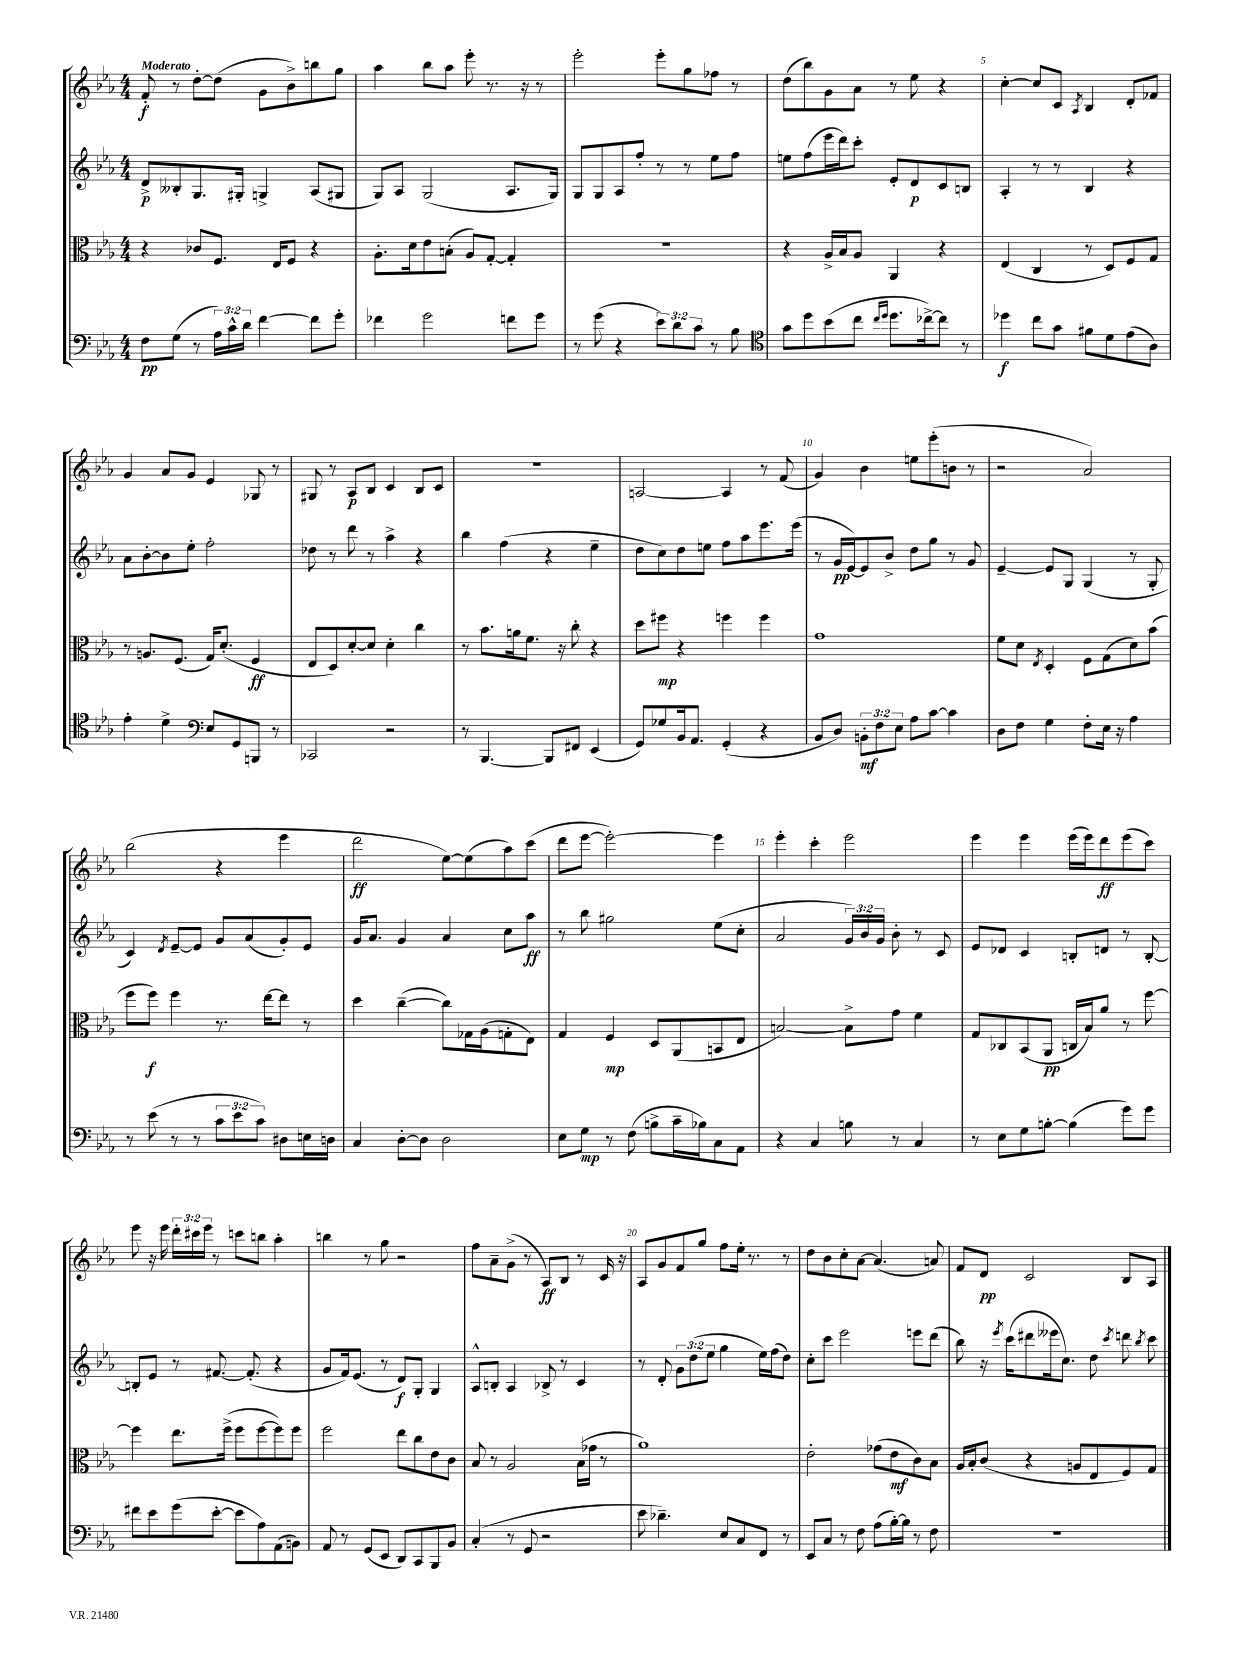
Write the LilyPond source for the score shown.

<<
\new StaffGroup <<
\new Staff = "s0" {
    \clef treble \key ees \major \numericTimeSignature \time 4/4 \override Staff.TupletNumber.text = #tuplet-number::calc-fraction-text \tempo "Moderato"
    \autoBeamOff f'8-.\f r8 d''8[~-. d''8]( g'8[ bes'8->) b''8 g''8] |
    aes''4 bes''8[ aes''8] ees'''8-. r8. r16 r8 |
    ees'''2-. ees'''8[-. g''8 fes''8] r8 |
    d''8[( bes''8) g'8 aes'8] r8 ees''8 r4 |
    c''4~-. c''8[ c'8] \acciaccatura { aes8 } bes4 d'8[-. fes'8] |
    g'4 aes'8[ g'8] ees'4 ges8 r8 |
    gis8 r8 aes8[\p bes8] c'4 bes8[ c'8] |
    R1 |
    a2~ a4 r8 f'8( |
    g'4) bes'4 e''8[ ees'''8-.( b'8] r8 |
    r2 aes'2) |
    bes''2( r4 ees'''4 |
    d'''2\ff ees''8[~) ees''8( aes''8) c'''8]( |
    d'''8[ ees'''8]~ ees'''2~-.) ees'''4 |
    ees'''4-. c'''4-. ees'''2 |
    ees'''4 ees'''4 ees'''16[( ees'''16) d'''8\ff ees'''8( c'''8]) |
    ees'''8 r16 ees'''16 \tuplet 3/2 { d'''16[-. cis'''16 ees'''16] } r8 c'''8[ b''8] aes''4-. |
    b''4 r8 g''8 r2 |
    f''8[ aes'8-- g'8]->( r8 aes8[\ff) bes8] r8 c'16 r16 |
    aes8[ g'8 f'8 g''8] f''8[ ees''16]-. r8. r8 |
    d''8[ bes'8 c''8-. aes'8]~ aes'4.( a'8) |
    f'8[ d'8]\pp c'2 bes8[ aes8] \bar "|." |
}
\new Staff = "s1" {
    \clef treble \key ees \major \numericTimeSignature \time 4/4 \override Staff.TupletNumber.text = #tuplet-number::calc-fraction-text
    \autoBeamOff d'8[->\p beses8-. g8. gis16]-. g4-> aes8[( gis8] |
    g8[) aes8] g2( aes8.[ g16]) |
    g8[ g8 aes8 f''8]-. r8 r8 ees''8[ f''8] |
    e''8[ f''8( ees'''16 d'''16) c'''8]-. ees'8[-. d'8\p c'8 b8] |
    aes4-. r8 r8 bes4 r4 |
    aes'8[ bes'8~-. bes'8 ees''8]-. f''2-. |
    des''8 r8 d'''8 r8 aes''4-> r4 |
    bes''4 f''4( r4 ees''4-- |
    d''8[ c''8) d''8 e''8] f''8[ aes''8 ees'''8. ees'''16]( |
    r8 g'16[\pp ees'16~) ees'8 bes'8]-> d''8[ g''8] r8 g'8 |
    ees'4~-- ees'8[ g8] g4( r8 g8-. |
    c'4) \acciaccatura { d'8 } ees'8[~-- ees'8] g'8[ aes'8( g'8-.) ees'8] |
    g'16[ aes'8.] g'4 aes'4 c''8[ aes''8]\ff |
    r8 bes''8 gis''2 ees''8[( c''8]-. |
    aes'2 \tuplet 3/2 { g'16[) bes'16 g'16] } bes'8-. r8 c'8 |
    ees'8[ des'8] c'4 b8[-. d'8] r8 b8~-. |
    b8[-. ees'8] r8 fis'8.~ fis'8.-.( r4 |
    g'8[ f'16) ees'8.]( r8 d'8[\f) g8]-. g4 |
    aes8[-^ b8]-. aes4 bes8-> r8 c'4 |
    r8 d'8-. \tuplet 3/2 { g'8[ d''8( ees''8] } g''4 ees''16[) f''16( d''8]) |
    c''8[-. c'''8] ees'''2 e'''8[ d'''8]( |
    bes''8) r16 \acciaccatura { ees'''8 } c'''16[( dis'''8 eeses'''16 c''8.]) d''8 \acciaccatura { c'''8 } d'''8 \acciaccatura { bes''8 } c'''8 \bar "|." |
}
\new Staff = "s2" {
    \clef alto \key ees \major \numericTimeSignature \time 4/4
    \autoBeamOff r4 ces'8[ f8.] ees16[ f8] r4 |
    aes8.[-. d'16 ees'8 b8]-.( aes8[) g8]~-. g4-. |
    R1 |
    r4 aes16[-> bes16 aes8] aes,4 r4 |
    ees4( c4 r8 d8[) f8 g8] |
    r8 a8.[ f8.]( g16[) d'8.]-.( f4\ff |
    ees8[ d8) d'8~-. d'8] d'4-. c''4 |
    r8 bes'8.[ a'16 f'8.] r16 c''8-. r4 |
    d''8[ fis''8]\mp r4 f''4 f''4 |
    g'1 |
    f'8[ d'8] \acciaccatura { ees8 } d4-. f8[ g8( d'8) bes'8]( |
    f''8[ f''8]\f) f''4 r8. ees''16[~ ees''8] r8 |
    d''4 c''4~--( c''8[) ges16 aes16( g8-. ees8]) |
    g4 f4\mp d8[ aes,8( b,8 ees8] |
    b2~) b8[-> g'8] f'4 |
    g8[ ces8 bes,8( aes,8]\pp c16[ bes16) aes'8] r8 f''8~ |
    f''4 ees''8.[ f''16]->( f''8[ f''8~ f''8) f''8] |
    f''2 ees''8[ c''8 ees'8 c'8] |
    bes8 r8 aes2 bes16[( ges'16] r8 |
    aes'1) |
    ees'2-. ges'8[( ees'8\mf c'8) bes8] |
    aes16[ bes16-. c'8]( r4 a8[ ees8 f8) g8] \bar "|." |
}
\new Staff = "s3" {
    \clef bass \key ees \major \numericTimeSignature \time 4/4 \override Staff.TupletNumber.text = #tuplet-number::calc-fraction-text
    \autoBeamOff f8[\pp g8]( r8 \tuplet 3/2 { aes16[) c'16-^ d'16] } f'4~ f'8[ g'8]-. |
    fes'4 g'2 f'8[ g'8] |
    r8 g'8( r4 \tuplet 3/2 { ees'8[) d'8 c'8] } r8 bes8 |
    \clef tenor g'8[ d''8 bes'8( c''8] \grace { c''16[ d''16] } d''8.[ ces''16~->) ces''8] r8 |
    des''4\f c''8[ g'8] fis'8[ d'8 ees'8( aes8]) |
    ees'4-. d'4-> \clef bass ees8[ g,8 b,,8] r8 |
    ces,2 r2 |
    r8 bes,,4.~ bes,,8[ fis,8] ees,4( |
    g,8[) ges8 bes,16 aes,8.] g,4-.( r4 |
    bes,8[ d8]) \tuplet 3/2 { b,8[-.\mf f8 ees8] } aes8[ c'8]~ c'4 |
    d8[ f8] g4 f8[-. ees16] r16 aes4 |
    r8 ees'8( r8 r8 \tuplet 3/2 { c'8[ ees'8 c'8]) } dis8[ e16 d16] |
    c4 d8[~-. d8] d2 |
    ees8[ g8]\mp r8 f8( b8[-> c'16-- bes16) c8 aes,8] |
    r4 c4 b8 r8 c4 |
    r8 ees8[ g8 b8]~-. b4( g'8[) g'8] |
    fis'8[ ees'8 g'8( ees'8]~-. ees'8[ aes8) aes,8( b,8]) |
    aes,8 r8 g,8[( ees,8] d,8[) c,8 bes,,8 bes,8] |
    c4-.( r8 g,8 r2 |
    ees'8 des'4.--) ees8[ c8 f,8] r8 |
    ees,8[ c8] r8 f8 aes8[( bes16~-.) bes16] r8 f8 |
    R1 \bar "|." |
}
>>
>>
\layout { \context { \Score \override BarNumber.break-visibility = ##(#f #t #t) barNumberVisibility = #(every-nth-bar-number-visible 5) } }
